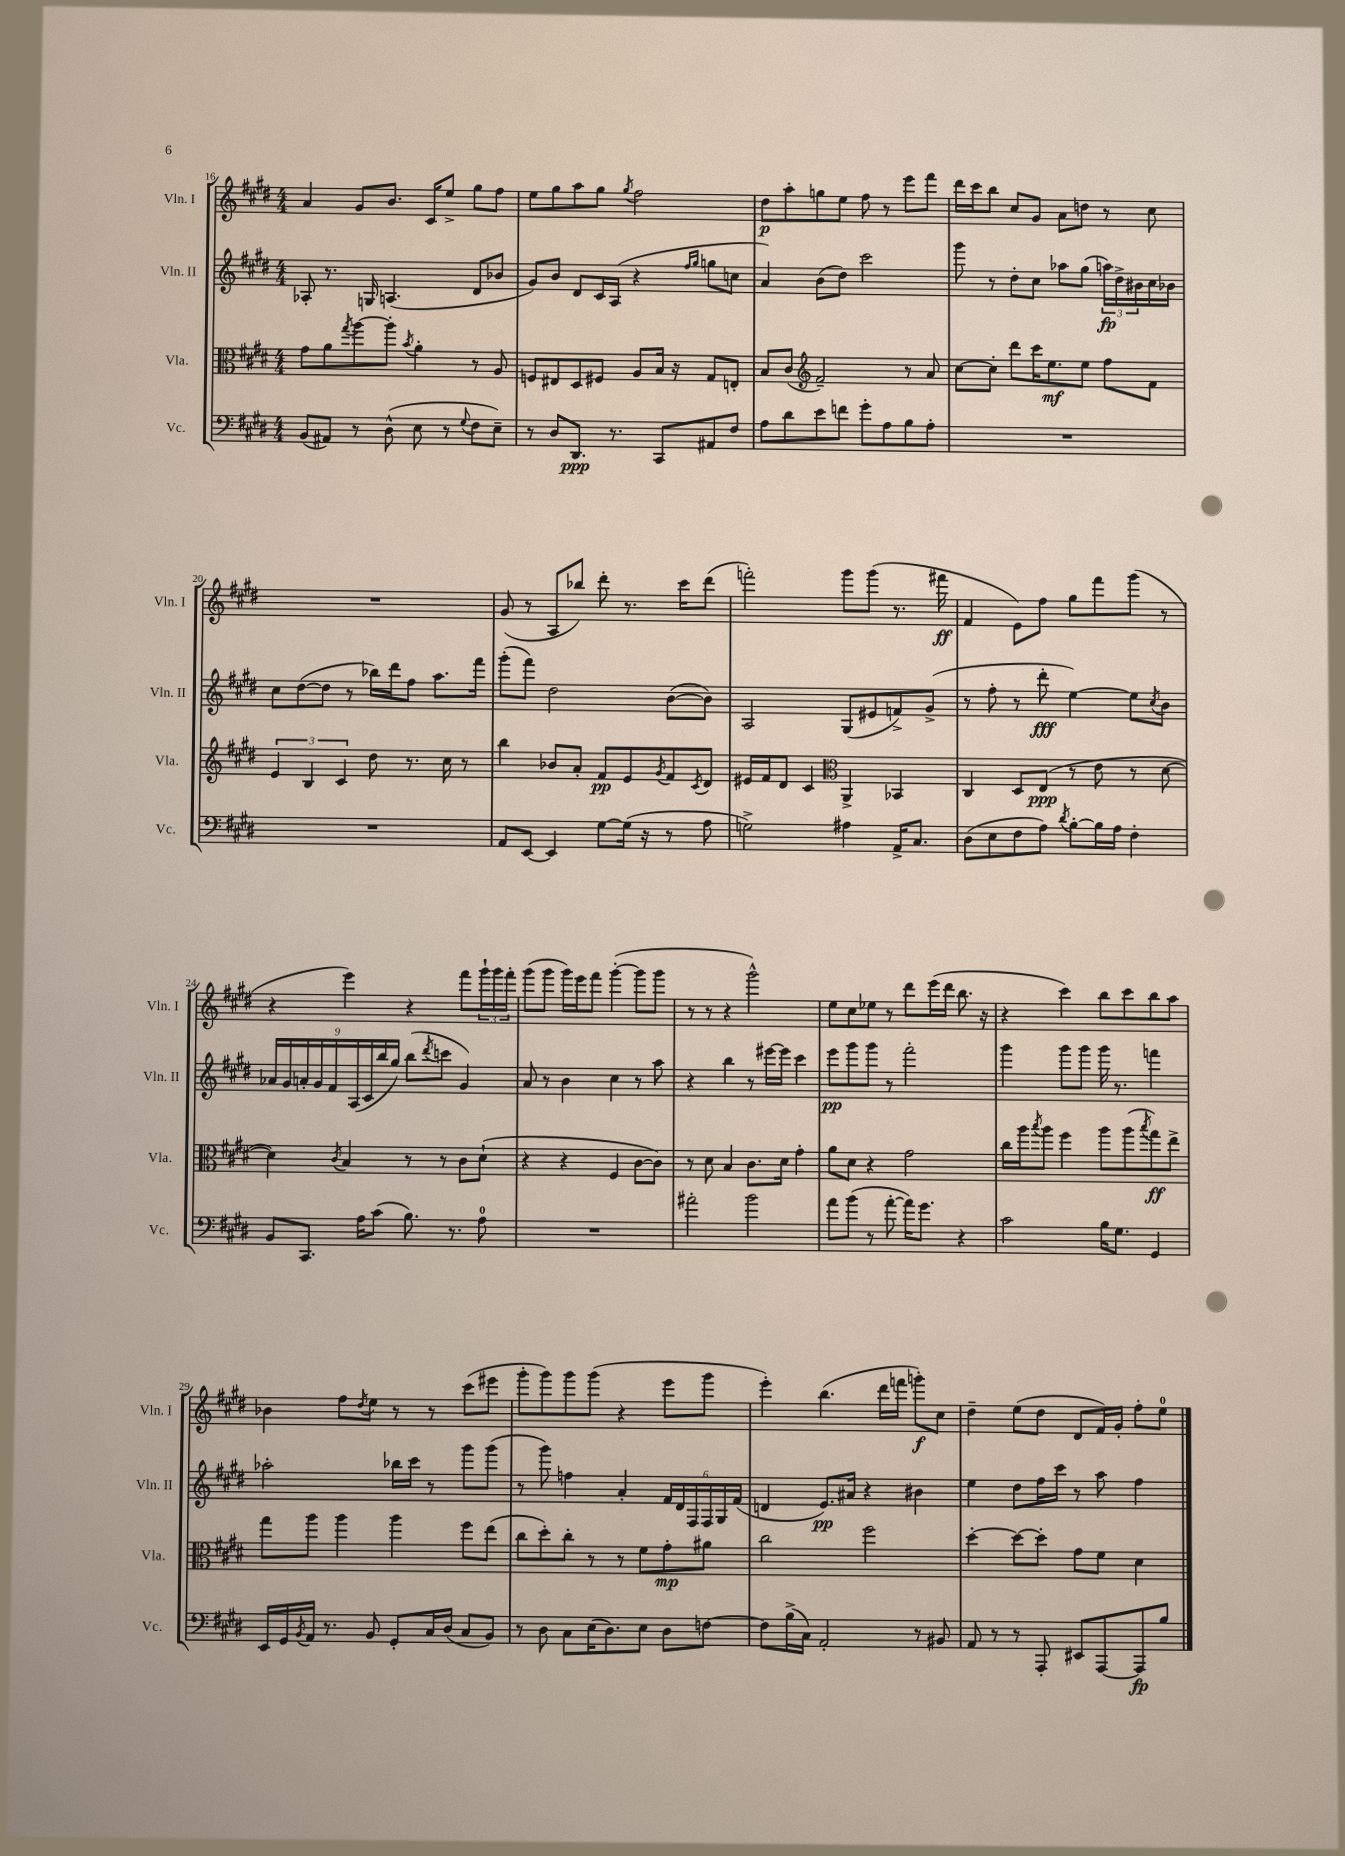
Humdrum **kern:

**kern	**kern	**kern	**kern
*staff4	*staff3	*staff2	*staff1
*clefF4	*clefC3	*clefG2	*clefG2
*k[f#c#g#d#]	*k[f#c#g#d#]	*k[f#c#g#d#]	*k[f#c#g#d#]
*M4/4	*M4/4	*M4/4	*M4/4
(8BB	8g#	8A-'	4a
8AA#)	8a	8.r	.
.	8qgg#	.	.
8r	[8aa	.	8g#
.	.	16G	.
(8D#^^	8aa']	(4.A	8.b
.	8qb	.	.
8E	4a'	.	.
.	.	.	16c#
8r	.	.	8ee^
8qqG#	.	.	.
8F#	8r	8d#	8gg#
8E~)	8A	8b-	8ff#
=	=	=	=
8r	8F	8g#)	8ee
8D#	8E#	8b	8gg#
8.DD#	8D#	8d#	8aa
.	8F#	16c#	8gg#
8.r	.	(16A	.
.	.	.	8qgg#
.	8A	4r	2ff#
8CC#	16B	.	.
.	16r	.	.
.	.	16qqff#	.
.	.	16qqgg#	.
8AA#	8G#	8gg	.
8F#	8E'	8cc	.
=	=	=	=
8A	8B	4a)	8dd#
8d#	(8c#	.	8aa'
*	*clefG2	*	*
8e	2f#~)	(8b	8gg
8f	.	8dd#)	8ee
8g#'	.	2ccc#	8ff#
8A	.	.	8r
8B	8r	.	8eee
8A'	8a	.	8fff#
=	=	=	=
1r	[8cc#	8ggg#	16ddd#
.	.	.	16ccc#
.	8cc#']	8r	8bb
.	8ddd#	8dd#'	8cc#
.	16ccc#	8cc#	8g#
.	8.ee	.	.
.	.	8aa-	8a
.	8ee	(8gg#	8dd
.	8ff#	24aa)	8r
.	.	24dd#^	.
.	.	24b#	.
.	8f#	16cc#	8cc#
.	.	16b-	.
=	=	=	=
1r	6e	8cc#	1r
.	.	([8dd#	.
.	6B	.	.
.	.	8dd#]	.
.	6c#	.	.
.	.	8r	.
.	8dd#	16bb-)	.
.	.	16ddd#	.
.	8.r	8ff#	.
.	.	8.aa	.
.	16cc#	.	.
.	8r	.	.
.	.	16fff#	.
=	=	=	=
8AA	4bb	(8ggg#'	(8g#
[8EE	.	8fff#)	8r
4EE]	8b-	2dd#	8A
.	8a'	.	8bb-)
[8G#	8f#	.	8ddd#'
(16G#]	8e	.	8.r
16r	.	.	.
.	8qg#	.	.
8r	8f#	([8b	.
.	.	.	16ccc#
.	8qc#	.	.
8A	8d#	8b])	(8ddd#
=	=	=	=
2G^)	16e#	2A	2fff')
.	16f#	.	.
.	8d#	.	.
.	4c#	.	.
*	*clefC3	*	*
4A#	4AA^	(8G#	8ggg#
.	.	8e#	(8ggg#
16AA^	4BB-	8f^)	8.r
8.C#	.	.	.
.	.	(8g#^	.
.	.	.	16fff#
=	=	=	=
(8D#	4C#	8r	4f#
8E	.	8ff#'	.
8F#	8D#	8r	8e)
8A)	(8E	8ddd#'	8ff#
8qd#	.	.	.
[8B'	8r	[4ee)	8gg#
16B]	8e	.	8fff#
16A	.	.	.
4F#'	8r	8ee]	(8ggg#
.	.	8qcc#	.
.	[8d#	8b	8r
=	=	=	=
8BB	4d#])	18a-	4r
.	.	18g#	.
.	.	18a'	.
8.CC#	.	.	.
.	.	18g#	.
.	.	18f#	.
.	8qc#	.	.
.	4B	.	4eee)
.	.	(18A	.
16A	.	.	.
.	.	18c#	.
(8c#	.	.	.
.	.	18bb	.
.	.	18gg#)	.
8.B)	8r	(8bb	4r
.	.	8qddd#	.
.	8r	8ccc	.
8.r	.	.	.
.	8c#	4g#)	8fff#
8A	(8d#`	.	24ggg#`
.	.	.	24ggg#
.	.	.	24fff#'
=	=	=	=
1r	4r	8a	(8ggg#
.	.	8r	8ggg#
.	4r	4b	16ggg#)
.	.	.	16eee
.	.	.	8fff#
.	4F#	4cc#	([4ggg#'
.	[8c#	8r	8ggg#]
.	8c#])	8aa	8ggg#
=	=	=	=
2a#'	8r	4r	8r
.	8d#	.	8r
.	4B	4bb	4r
2b	8.c#	8r	2ggg#^^)
.	.	[16eee#	.
.	16d#	16eee#]	.
.	4g#'	4ccc#	.
=	=	=	=
8a	8a	8eee	8ee
(8b	8d#	8ggg#	8cc#
8r	4r	8ggg#	8ee-
[8a'	.	8r	8r
16a])	2g#	2fff#'	8ddd#
8.g#	.	.	.
.	.	.	(16eee
.	.	.	16ddd#
4r	.	.	8.bb
.	.	.	16r
=	=	=	=
2c#	16cc#	4ggg#	4r
.	16aa	.	.
.	8qbb	.	.
.	8aa	.	.
.	4ff#	8ggg#	4ccc#)
.	.	8ggg#	.
16B	8aa	16ggg#	8bb
8.G#	.	8.r	.
.	(8aa	.	8ccc#
.	8qbb	.	.
4GG#	8gg#)	4fff	8bb
.	8ee^	.	8aa
=	=	=	=
16EE	8gg#	2aa-'	4b-
16GG#	.	.	.
8qBB	.	.	.
16AA	8aa	.	.
8.r	.	.	.
.	4aa	.	8ff#
.	.	.	8qdd#
8BB	.	.	8ee
8GG#'	4aa	16bb-	8r
.	.	16ccc#	.
16C#	.	8r	8r
(16D#	.	.	.
8C#	8ff#	8ggg#	(8ccc#
8BB)	(8ee	(8ggg#	8eee#
=	=	=	=
8r	8cc#	8r	8ggg#'
8D#	8dd#')	8ggg#)	8ggg#)
8C#	8cc#'	4ff	8ggg#
(16E	8r	.	(8ggg#
8.D#)	.	.	.
.	8r	4a'	4r
8E	8f#	.	.
8D#	8g#'	24f#	8eee
.	.	24d#	.
.	.	24F#	.
[8F	8a#	24F#	8ggg#
.	.	24G#	.
.	.	(24f#	.
=	=	=	=
8F]	2cc#	4d	4eee')
(16B^	.	.	.
16C#)	.	.	.
2AA'	.	8.e)	(4.bb
.	.	16a#	.
.	2ff#	4r	.
.	.	.	16ddd#
.	.	.	16fff
8r	.	4b#	8ggg')
8BB#	.	.	8cc#
=	=	=	=
8AA	[4dd#'	4ee	4dd#~
8r	.	.	.
8r	8dd#_	8dd#	(8ee
8AAA'	8dd#']	16ff#	8dd#
.	.	16ccc#	.
8EE#	8g#	8r	8d#
[8AAA	8f#	8aa	16f#)
.	.	.	16g#'
8AAA]	4d#	4ff#	8ff#'
8B	.	.	8ee
==	==	==	==
*-	*-	*-	*-
